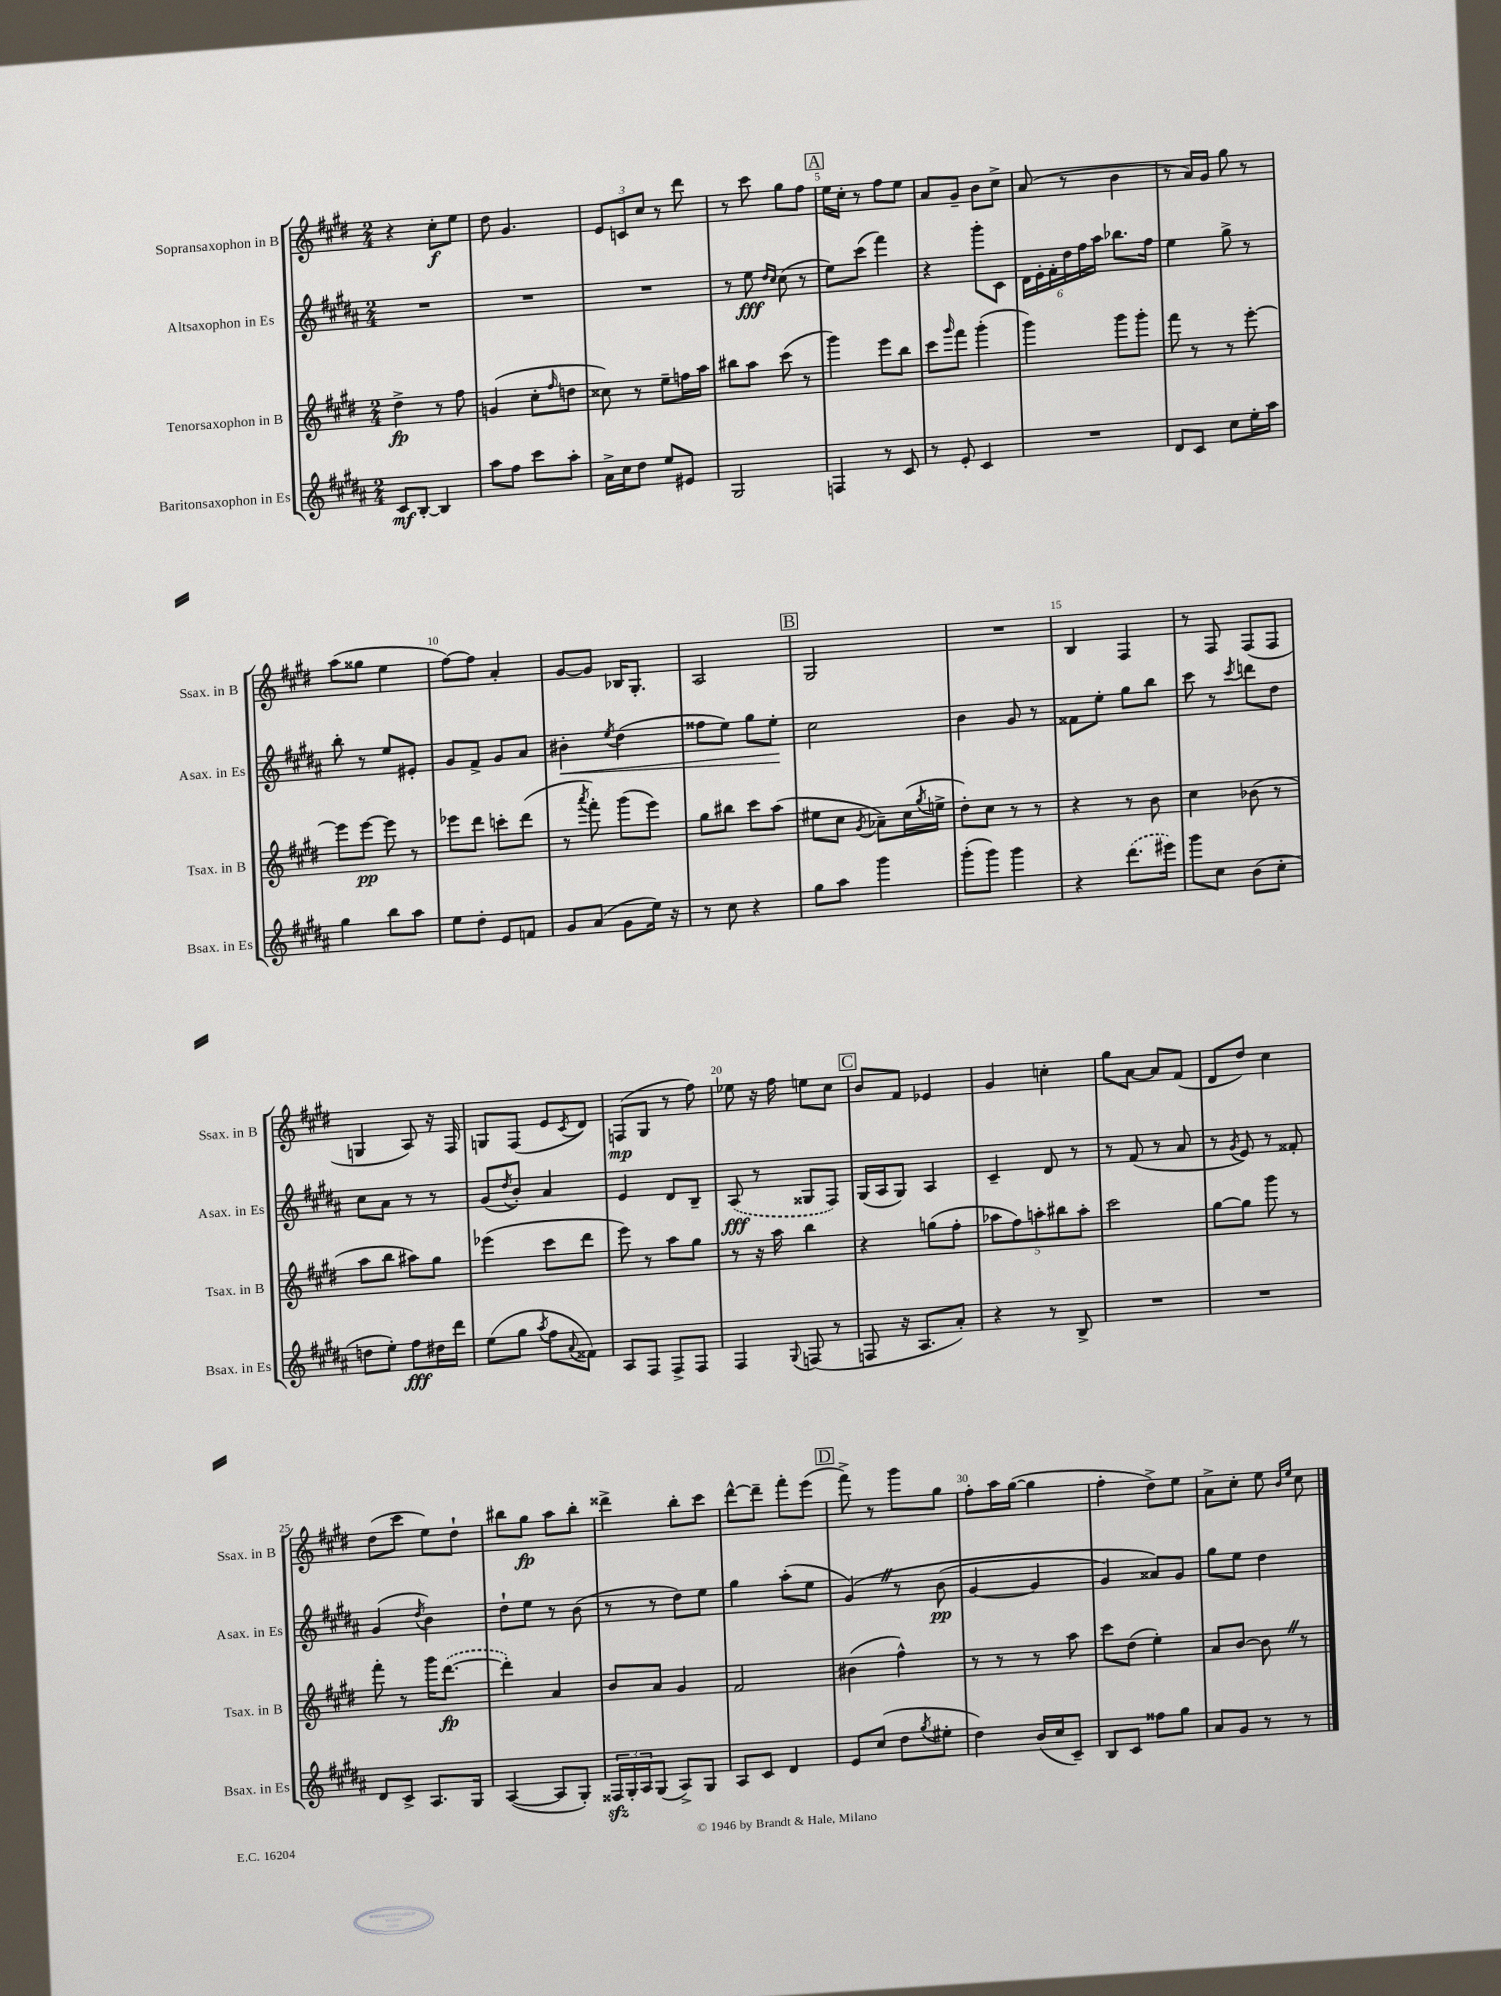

**kern	**dynam	**kern	**dynam	**kern	**dynam	**kern	**dynam
*part4	*part4	*part3	*part3	*part2	*part2	*part1	*part1
*staff4	*staff4	*staff3	*staff3	*staff2	*staff2	*staff1	*staff1
*I"Baritonsaxophon in Es	*	*I"Tenorsaxophon in B	*	*I"Altsaxophon in Es	*	*I"Sopransaxophon in B	*
*I'Bsax. in Es	*	*I'Tsax. in B	*	*I'Asax. in Es	*	*I'Ssax. in B	*
*clefG2	*	*clefG2	*	*clefG2	*	*clefG2	*
*k[f#c#g#d#a#]	*	*k[f#c#g#d#]	*	*k[f#c#g#d#a#]	*	*k[f#c#g#d#]	*
*M2/4	*	*M2/4	*	*M2/4	*	*M2/4	*
=1	=1	=1	=1	=1	=1	=1	=1
8c#/L	mf	4dd#^\	fp	2r	.	4r	.
[8B'/J	.	.	.	.	.	.	.
4B/]	.	8r	.	.	.	8cc#'\L	f
.	.	8ff#\	.	.	.	8ee\J	.
=2	=2	=2	=2	=2	=2	=2	=2
8aa#\L	.	(4gn/	.	2r	.	8dd#\	.
8ff#\J	.	.	.	.	.	4.g#/	.
8ccc#\L	.	8cc#'\L	.	.	.	.	.
.	.	16qqff#/	.	.	.	.	.
8aa#'\J	.	8ddn\J	.	.	.	.	.
=3	=3	=3	=3	=3	=3	=3	=3
16a#^\LL	.	8cc##X\)	.	2r	.	12e/L	.
16cc#\J	.	.	.	.	.	.	.
.	.	.	.	.	.	12cn/	.
8dd#\J	.	8r	.	.	.	.	.
.	.	.	.	.	.	12cc#/J	.
8ee/L	.	8ee~\L	.	.	.	8r	.
8e#X/J	.	16ffn\L	.	.	.	8ddd#\	.
.	.	16aa\JJ	.	.	.	.	.
=4	=4	=4	=4	=4	=4	=4	=4
2G#/	.	8bb#X\L	.	8r	.	8r	.
.	.	8aa\J	.	8ee\	fff	8ccc#\	.
.	.	.	.	16qqdd#/LL	.	.	.
.	.	.	.	16qqcc#/JJ	.	.	.
.	.	(8ccc#\	.	(8cc#\	.	8gg#\L	.
.	.	8r	.	8r	.	8ff#\J	.
!!LO:REH:place=s1:t=A
=5	=5	=5	=5	=5	=5	=5	=5
4Fn/	.	4ggg#\)	.	8ee\L)	.	16ee\LL	.
.	.	.	.	.	.	16cc#'\JJ	.
.	.	.	.	(8ccc#\J	.	8r	.
8r	.	8eee\L	.	4fff#\)	.	8ff#\L	.
8c#/	.	8bb\J	.	.	.	8ee\J	.
=6	=6	=6	=6	=6	=6	=6	=6
8r	.	8ccc#\L	.	4r	.	8a/L	.
.	.	16qqggg#/	.	.	.	.	.
8e'/	.	8fff#\J	.	.	.	8g#~/J	.
4c#/	.	(4ggg#'\	.	8ggg#'\L	.	8b\L	.
.	.	.	.	8c#\J	.	8cc#^\J	.
=7	=7	=7	=7	=7	=7	=7	=7
2r	.	4ggg#\)	.	24d#\LL	.	(8a/	.
.	.	.	.	24e'\	.	.	.
.	.	.	.	24f#'\	.	.	.
.	.	.	.	24dd#\	.	8r	.
.	.	.	.	24ff#\	.	.	.
.	.	.	.	24aa#\JJ	.	.	.
.	.	8ggg#\L	.	8.bb-X\L	.	4b\	.
.	.	8ggg#'\J	.	.	.	.	.
.	.	.	.	16ff#\Jk	.	.	.
=8	=8	=8	=8	=8	=8	=8	=8
8d#/L	.	8fff#\	.	4ee\	.	8r	.
8c#/J	.	8r	.	.	.	16a/LL)	.
.	.	.	.	.	.	16g#/JJ	.
8cc#\L	.	8r	.	8gg#^\	.	8gg#\	.
16ee'\L	.	[8eee'\	.	8r	.	8r	.
16aa#\JJ	.	.	.	.	.	.	.
!!LO:LB:g=z
=9	=9	=9	=9	=9	=9	=9	=9
4gg#\	.	8eee\L]	.	8bb'\	.	(8aa\L	.
.	.	[8eee\J	pp	8r	.	8gg##X\J	.
8bb\L	.	8eee\]	.	8ee/L	.	4ee\	.
8aa#\J	.	8r	.	8e#X'/J	.	.	.
=10	=10	=10	=10	=10	=10	=10	=10
8ee\L	.	8eee-X\L	.	8g#/L	.	[8ff#\L)	.
8dd#'\J	.	8ddd#\J	.	8f#^/J	.	8ff#\J]	.
8e/L	.	8cccn'\L	.	8g#/L	.	4a'/	.
8fn/J	.	(8ddd#\J	.	8a#/J	.	.	.
=11	=11	=11	=11	=11	=11	=11	=11
!	!	!	!	!	!LO:HP:b	!	!
8g#/L	.	8r	.	4b#X'\	<	[8g#/L	.
.	.	8qaaa/	.	.	.	.	.
(8a#/J	.	8fff#'\)	.	.	.	8g#/J]	.
.	.	.	.	8qee/	.	.	.
8g#\L	.	(8ggg#\L	.	(4dd#\	.	16B-X/KL	.
.	.	.	.	.	.	8.G#'/J	.
16ee\Jk)	.	8eee\J)	.	.	.	.	.
16r	.	.	.	.	.	.	.
=12	=12	=12	=12	=12	=12	=12	=12
8r	.	8gg#\L	.	8ff##X\L	.	2A/	.
8cc#\	.	8bb#X\J	.	8ee\J)	.	.	.
4r	.	8ccc#\L	.	8gg#\L	.	.	.
.	.	(8aa\J	.	8ee'\J	.	.	.
.	.	.	.	.	[	.	.
!!LO:REH:place=s1:t=B
=13	=13	=13	=13	=13	=13	=13	=13
8gg#\L	.	8ee#X\L	.	2cc#\	.	2G#/	.
8aa#\J	.	8cc#\J	.	.	.	.	.
.	.	8qg#/	.	.	.	.	.
4ggg#\	.	8a-X~\L)	.	.	.	.	.
.	.	(16cc#\L	.	.	.	.	.
.	.	8qgg#/	.	.	.	.	.
.	.	16een^\JJ	.	.	.	.	.
=14	=14	=14	=14	=14	=14	=14	=14
(8ggg#'\L	.	8dd#'\L)	.	4b\	.	2r	.
8ggg#\J)	.	8cc#\J	.	.	.	.	.
4ggg#\	.	8r	.	8g#/	.	.	.
.	.	8r	.	8r	.	.	.
=15	=15	=15	=15	=15	=15	=15	=15
4r	.	4r	.	8f##X\L	.	4B/	.
.	.	.	.	8ee'\J	.	.	.
(8.ddd#\L	.	8r	.	8gg#\L	.	4F#/	.
.	.	8b\	.	8bb\J	.	.	.
16eee#X\Jk)	.	.	.	.	.	.	.
=16	=16	=16	=16	=16	=16	=16	=16
8ggg#\L	.	4cc#\	.	8ccc#\	.	8r	.
8cc#\J	.	.	.	8r	.	8F#/	.
.	.	.	.	8qccc#/	.	.	.
(8b\L	.	(8b-X\	.	8dddn\L	.	(8F#/L	.
8cc#'\J	.	8r	.	8dd#\J	.	8F#/J	.
!!LO:LB:g=z
=17	=17	=17	=17	=17	=17	=17	=17
8ddn\L	.	8aa\L	.	8cc#\L	.	4Gn/	.
8ee'\J)	.	8bb\J	.	8a#\J	.	.	.
8ff#\L	fff	8aa#X\L)	.	8r	.	8A/)	.
16dd#X\L	.	8gg#\J	.	8r	.	16r	.
16ddd#\JJ	.	.	.	.	.	16F#/	.
=18	=18	=18	=18	=18	=18	=18	=18
(8ee\L	.	(4eee-X\	.	(8g#/L	.	8Gn/L	.
.	.	.	.	8qdd#/	.	.	.
8gg#\J	.	.	.	8b'/J)	.	(8F#/J	.
8qaa#/	.	.	.	.	.	.	.
8ff#\L	.	8ccc#\L	.	4a#/	.	8e/L	.
8qqa#/	.	.	.	.	.	8qc#/	.
8f##X\J)	.	8ddd#\J	.	.	.	8d#/J)	.
=19	=19	=19	=19	=19	=19	=19	=19
8A#/L	.	8eee\)	.	4e/	.	(8Fn/L	mp
8F#/J	.	8r	.	.	.	8G#/J	.
8F#^/L	.	8aa\L	.	8d#/L	.	8r	.
8F#/J	.	8gg#\J	.	8B~/J	.	8ff#\)	.
=20	=20	=20	=20	=20	=20	=20	=20
4F#/	.	8r	.	(8A#/	fff	8ee-X\	.
.	.	16r	.	8r	.	16r	.
.	.	16aa\	.	.	.	16ff#\	.
8qqG#/	.	.	.	.	.	.	.
(8Fn/	.	4bb\	.	8G##X/L	.	8een\L	.
8r	.	.	.	8F#/J)	.	8cc#\J	.
!!LO:REH:place=s1:t=C
=21	=21	=21	=21	=21	=21	=21	=21
8Fn/	.	4r	.	(16G#/LL	.	8b/L	.
.	.	.	.	16A#/J	.	.	.
16r	.	.	.	8G#/J)	.	8f#/J	.
8.A#/L	.	.	.	.	.	.	.
.	.	(8ggn\L	.	4A#/	.	4e-X/	.
8a#'/J)	.	8ff#'\J	.	.	.	.	.
=22	=22	=22	=22	=22	=22	=22	=22
4r	.	10aa-X\L	.	4c#~/	.	4g#/	.
.	.	10ff#\)	.	.	.	.	.
.	.	10aan'\	.	.	.	.	.
8r	.	.	.	8d#/	.	4ccn'\	.
.	.	10bb#X\	.	.	.	.	.
8B^/	.	.	.	8r	.	.	.
.	.	10aa'\J	.	.	.	.	.
=23	=23	=23	=23	=23	=23	=23	=23
2r	.	2ccc#\	.	8r	.	8gg#\L	.
.	.	.	.	(8f#/	.	[8a\J	.
.	.	.	.	8r	.	8a/L]	.
.	.	.	.	8a#/	.	(8f#/J	.
=24	=24	=24	=24	=24	=24	=24	=24
2r	.	[8gg#\L	.	8r	.	8d#/L	.
.	.	.	.	8qg#/	.	.	.
.	.	8gg#\J]	.	8e/)	.	8dd#/J)	.
.	.	8ggg#\	.	8r	.	4cc#\	.
.	.	8r	.	8f##X'/	.	.	.
!!LO:LB:g=z
=25	=25	=25	=25	=25	=25	=25	=25
8d#/L	.	8fff#'\	.	(4g#/	.	(8dd#\L	.
8c#^/J	.	8r	.	.	.	8ccc#\J	.
.	.	.	.	8qdd#/	.	.	.
8.A#/L	.	16ggg#\KL	.	4b\)	.	8ee\L)	.
.	.	([8.ddd#\J	fp	.	.	.	.
.	.	.	.	.	.	8dd#`\J	.
16G#/Jk	.	.	.	.	.	.	.
=26	=26	=26	=26	=26	=26	=26	=26
([4A#/	.	4ddd#'\])	.	8dd#`\L	.	8bb#X\L	.
.	.	.	.	8ee\J	.	8gg#\J	fp
8A#/L]	.	4a/	.	8r	.	8aa\L	.
8G#'/J)	.	.	.	(8b\	.	8bb#'\J	.
=27	=27	=27	=27	=27	=27	=27	=27
24F##Xzz/LL	.	8b/L	.	8r	.	4ddd##X^\	.
24G#'/	.	.	.	.	.	.	.
24A#/J	.	.	.	.	.	.	.
(8G#/J	.	8a/J	.	8r	.	.	.
8A#^/L)	.	4g#/	.	8dd#\L)	.	8bb'\L	.
8G#/J	.	.	.	8ee\J	.	8ccc#\J	.
=28	=28	=28	=28	=28	=28	=28	=28
8A#/L	.	2f#/	.	4gg#\	.	[8ddd#^^\L	.
8c#/J	.	.	.	.	.	8ddd#~\J]	.
4d#/	.	.	.	(8aa#'\L	.	8fff#'\L	.
.	.	.	.	8ee\J	.	(8eee\J	.
!!LO:REH:place=s1:t=D
=29	=29	=29	=29	=29	=29	=29	=29
8e/L	.	(4b#X\	.	(4g#Z/)	.	8fff#^\)	.
(8cc#/J	.	.	.	.	.	8r	.
8dd#\L	.	4ff#^^\)	.	8r	.	8ggg#\L	.
8qgg#/	.	.	.	.	.	.	.
8ee#X'\J	.	.	.	(8b\	pp	8gg#\J	.
=30	=30	=30	=30	=30	=30	=30	=30
4dd#\)	.	8r	.	[4g#/	.	8ff#'\L	.
.	.	8r	.	.	.	16aa\L	.
.	.	.	.	.	.	([16gg#\JJ	.
(16b/LL	.	8r	.	4g#/]	.	4gg#\]	.
16cc#/J	.	.	.	.	.	.	.
8c#~/J)	.	8aa\	.	.	.	.	.
=31	=31	=31	=31	=31	=31	=31	=31
8B/L	.	8ccc#\L	.	4g#/)	.	4ff#'\	.
8c#/J	.	(8dd#\J	.	.	.	.	.
8ff##X\L	.	4ee'\)	.	8a##X/L)	.	8dd#^\L)	.
8gg#\J	.	.	.	8g#/J	.	8ee\J	.
=32	=32	=32	=32	=32	=32	=32	=32
8a#/L	.	8a/L	.	8gg#\L	.	8a^\L	.
8g#/J	.	[8b/J	.	8ee\J	.	8cc#'\J	.
8r	.	8bZ\]	.	4dd#\	.	8ee\	.
.	.	.	.	.	.	16qqb/LL	.
.	.	.	.	.	.	16qqee/JJ	.
8r	.	8r	.	.	.	8cc#\	.
==	==	==	==	==	==	==	==
*-	*-	*-	*-	*-	*-	*-	*-
